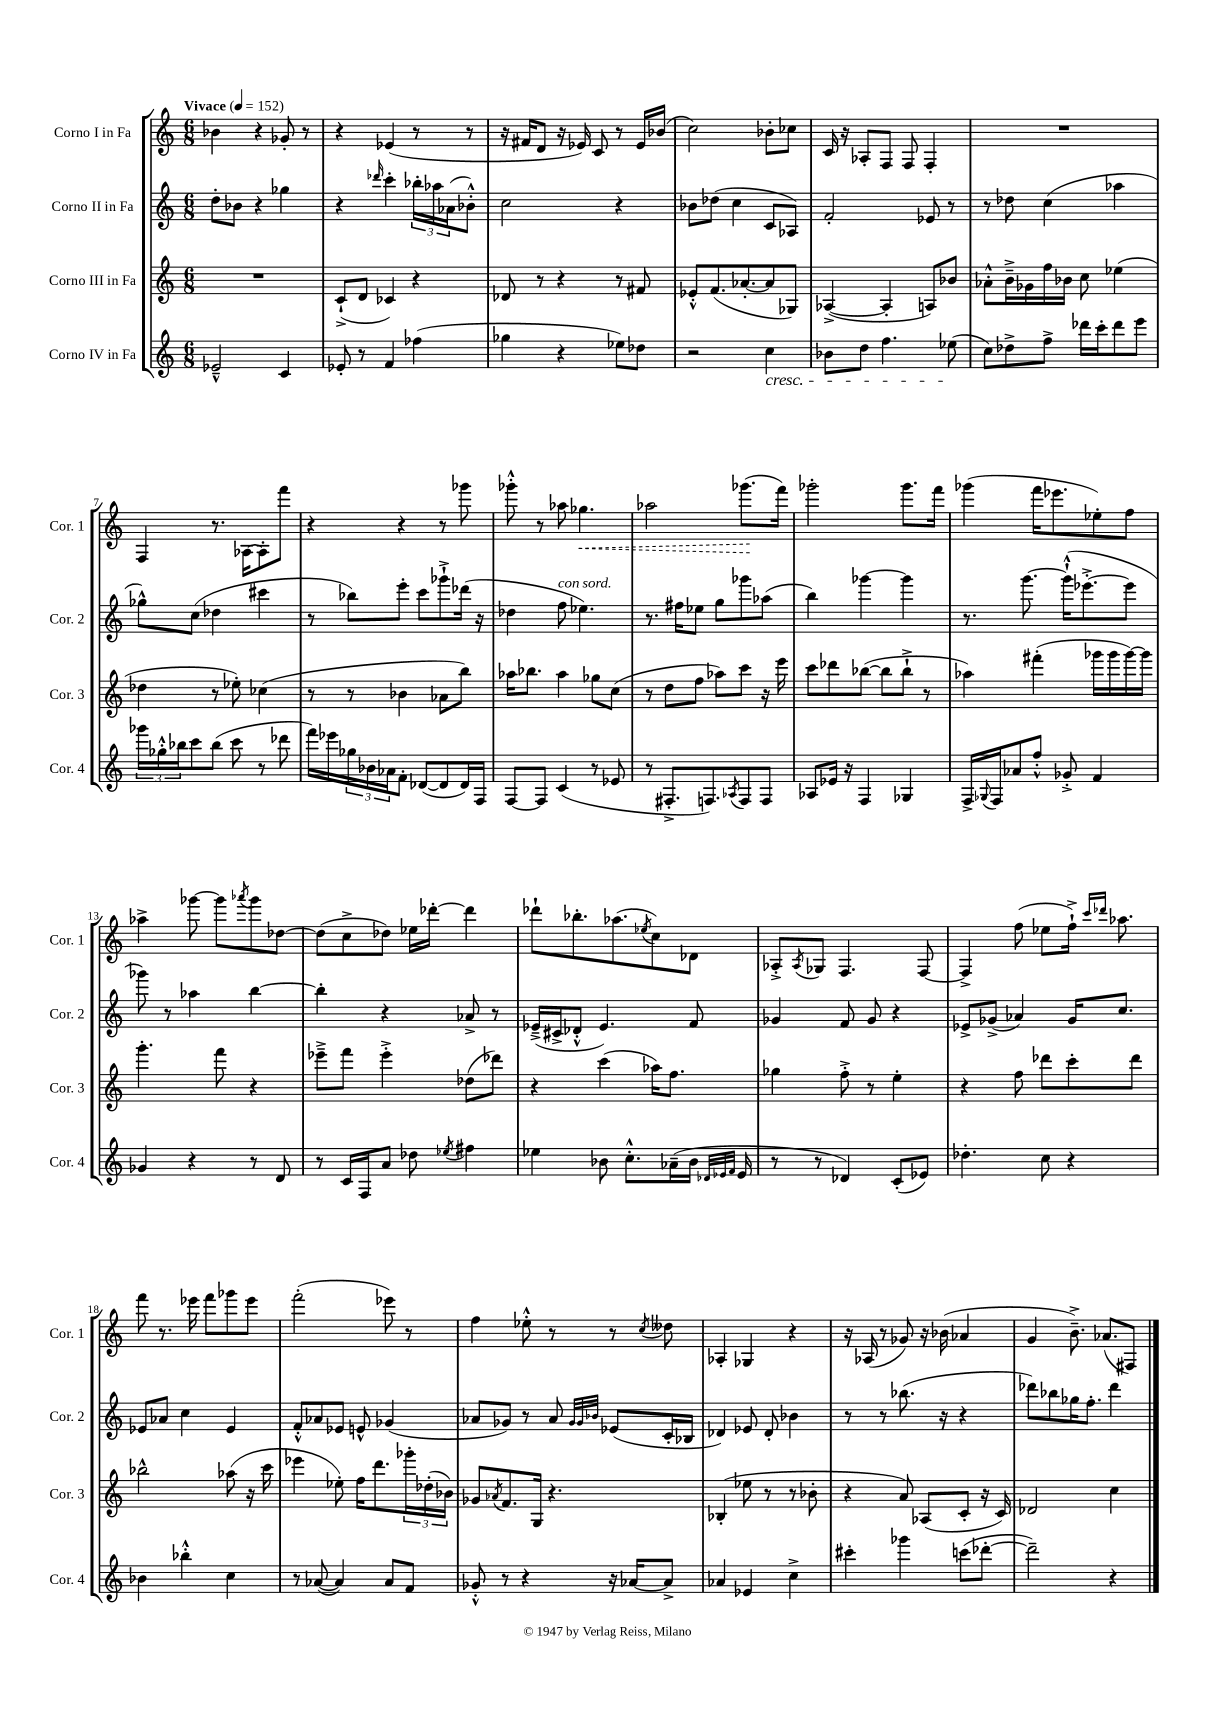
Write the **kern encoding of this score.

**kern	**kern	**kern	**kern
*staff4	*staff3	*staff2	*staff1
*clefG2	*clefG2	*clefG2	*clefG2
*k[]	*k[]	*k[]	*k[]
*M6/8	*M6/8	*M6/8	*M6/8
*MM152	*MM152	*MM152	*MM152
2e-~^^	2.r	8dd'	4b-
.	.	8b-	.
.	.	4r	4r
4c	.	4gg-	8g-'
.	.	.	8r
=	=	=	=
8e-'	(8c`^	4r	4r
8r	8d	.	.
.	.	16qqddd-	.
4f	4c-)	4ccc'	(4e-
(4ff-	4r	24bb-'	8r
.	.	24aa-	.
.	.	(24a-	.
.	.	8b-'^^)	8r
=	=	=	=
4gg-	8d-	2cc	16r
.	.	.	16f#
.	8r	.	8d
4r	4r	.	16r
.	.	.	16e-)
.	.	.	8c
8ee-)	8r	4r	8r
8dd-	8f#	.	16e-
.	.	.	(16b-
=	=	=	=
2r	8e-'^^	8b-	2cc)
.	(8.f	(8dd-	.
.	.	4cc	.
.	[8.a-'	.	.
4cc	8a-]	8c	8b-'
.	8G-)	8A-)	8cc-
=	=	=	=
8b-	([4A-^	2f'	16c
.	.	.	16r
8dd	.	.	8A-'
4.ff	4A-']	.	8F
.	.	.	8F
.	8A)	8e-	4F'
(8ee-	8b-	8r	.
=	=	=	=
8cc)	8a-'^^	8r	2.r
8dd-^	16b~^	8dd-	.
.	16g-	.	.
8ff^	16ff	(4cc	.
.	16b-	.	.
16ddd-	8cc	.	.
16ccc'	.	.	.
8ddd-	(4ee-	4aa-	.
8eee	.	.	.
=	=	=	=
24ggg-	4dd-	8gg-^^)	4F
24gg-'^^	.	.	.
24bb-	.	.	.
8ccc	.	(8cc	.
(8bb-	8r	4dd-	8.r
8ccc	8ee-')	.	.
.	.	.	[16A-
8r	(4cc-	4ccc#	8A-']
8ddd-	.	.	8fff
=	=	=	=
16fff)	8r	8r	4r
16eee-	.	.	.
24gg-	8r	8bb-)	.
24b-	.	.	.
24a-	.	.	.
8f'	4b-	8eee'	4r
([8d-	.	8ccc	.
8d-]	8a-	8ggg-`^	8r
16d-)	8bb)	(16ddd-	8ggg-
16F	.	16r	.
=	=	=	=
[8F	16aa-	4dd-	8ggg-'^^
.	8.bb-	.	.
8F]	.	.	8r
(4c	4aa-	8ff	8aa-
.	.	4.ee-)	4.gg-
8r	8gg-	.	.
8e-	(8cc	.	.
=	=	=	=
8r	8r	8.r	2aa-
8.F#'^	8dd	.	.
.	.	16ff#	.
.	8ff	8ee-	.
8.F)	.	.	.
.	8aa-)	8gg	.
8qA-	.	.	.
8F	8ccc	8ggg-	(8.ggg-
8F	16r	(8aa-	.
.	16eee	.	16fff)
=	=	=	=
8A-	8ccc	4bb)	2ggg-'
16e-	8ddd-	.	.
16r	.	.	.
4F	([8bb-	[4ggg-	.
.	8bb-]	.	.
4G-	8bb-`^	4ggg-]	8.ggg-
.	8r	.	.
.	.	.	16fff
=	=	=	=
16F^	4aa-)	8.r	(4ggg-
8qqG-	.	.	.
16F	.	.	.
8a-	.	.	.
.	.	[8.ggg	.
8ff'^^	(4fff#'	.	16fff
.	.	.	8.eee-
8g-'^	.	(16ggg`^^]	.
.	.	[8.eee-'^	.
4f	16ggg-	.	8ee-')
.	16ggg-	.	.
.	[16ggg-)	8eee-]	8ff
.	16ggg-]	.	.
=	=	=	=
4g-	4.ggg'	8ggg-)	4aa-^
.	.	8r	.
4r	.	4aa-	[8ggg-
.	8fff	.	8ggg-]
.	.	.	8qaaa-
8r	4r	[4bb	8ggg-
8d	.	.	[8dd-
=	=	=	=
8r	8eee-~^	4bb']	(8dd-]
16c	8fff	.	8cc^
16F	.	.	.
8a	4eee-'^	4r	8dd-)
8dd-	.	.	16ee-
.	.	.	[16ddd-'
8qee-	.	.	.
4ff#	(8dd-	8a-^	4ddd-]
.	8ddd-)	8r	.
=	=	=	=
4ee-	4r	(16e-~^	8ddd-`
.	.	16c#^	.
.	.	8d-'^^	8.bb-'
8b-	(4ccc	4.e-)	.
.	.	.	(8.aa-
8.cc'^^	.	.	.
.	.	.	8qee-
.	16aa-)	.	8cc)
(16a-~	8.ff	.	.
16b-	.	8f	8d-
32qqd-	.	.	.
32qqe-	.	.	.
32qqf	.	.	.
16e-	.	.	.
=	=	=	=
8r	4gg-	4g-	8A-'^
.	.	.	8qA-
8r	.	.	8G-
4d-)	8ff'^	8f	4.F
.	8r	8g-	.
(8c'	4ee'	4r	.
8e-)	.	.	[8F
=	=	=	=
4.dd-'	4r	8e-^	4F^]
.	.	(8g-^	.
.	8ff	4a-)	(8ff
8cc	8ddd-	.	8ee-
4r	8ccc'	16g-	16ff`^)
.	.	.	16qqccc
.	.	.	16qqddd-
.	.	8.cc	8.aa-
.	8ddd-	.	.
=	=	=	=
4b-	2bb-^^	8e-	8fff
.	.	8a-	8.r
4bb-'^^	.	4cc	.
.	.	.	16eee-
.	.	.	8fff
4cc	(8aa-	4e-	8ggg-
.	16r	.	8eee-
.	16ccc	.	.
=	=	=	=
8r	4eee-	8f'^^	(2fff'
([8a-	.	8a-	.
4a-])	8ee-')	8e-	.
.	16ff	8e^^	.
.	8.ddd	.	.
8a-	.	(4g-	8eee-)
8f	24ggg-'	.	8r
.	(24dd-'	.	.
.	24b-)	.	.
=	=	=	=
8g-'^^	8g-	8a-	4ff
.	8qa-	.	.
8r	8.f	8g-)	.
4r	.	8r	8ee-'^^
.	16G	.	.
.	4.r	8a-	8r
.	.	32qqg-	.
.	.	32qqg-	.
.	.	32qqb-	.
16r	.	(8e-	8r
[16a-	.	.	.
.	.	.	8qcc
8a-^]	.	16c'	8dd--
.	.	16B-	.
=	=	=	=
4a-	(4B-'	4d-)	4A-'
4e-	8ee-	8e-	4G-
.	8r	8d-'	.
4cc^	8r	4b-	4r
.	8b-'	.	.
=	=	=	=
4ccc#'	4r	8r	16r
.	.	.	(16A-
.	.	8r	8r
4ggg-	8a)	(8.bb-	8g-)
.	(8A-	.	16r
.	.	16r	(16b-
(8ccc	8c'	4r	4a-
[8ddd-'	16r	.	.
.	16c)	.	.
=	=	=	=
2ddd-~])	2d-	8ddd-)	4g
.	.	8bb-	.
.	.	16gg-	8.b~^)
.	.	8.ff'	.
.	.	.	(8.a-
4r	4cc	4ddd-	.
.	.	.	8F#)
==	==	==	==
*-	*-	*-	*-
